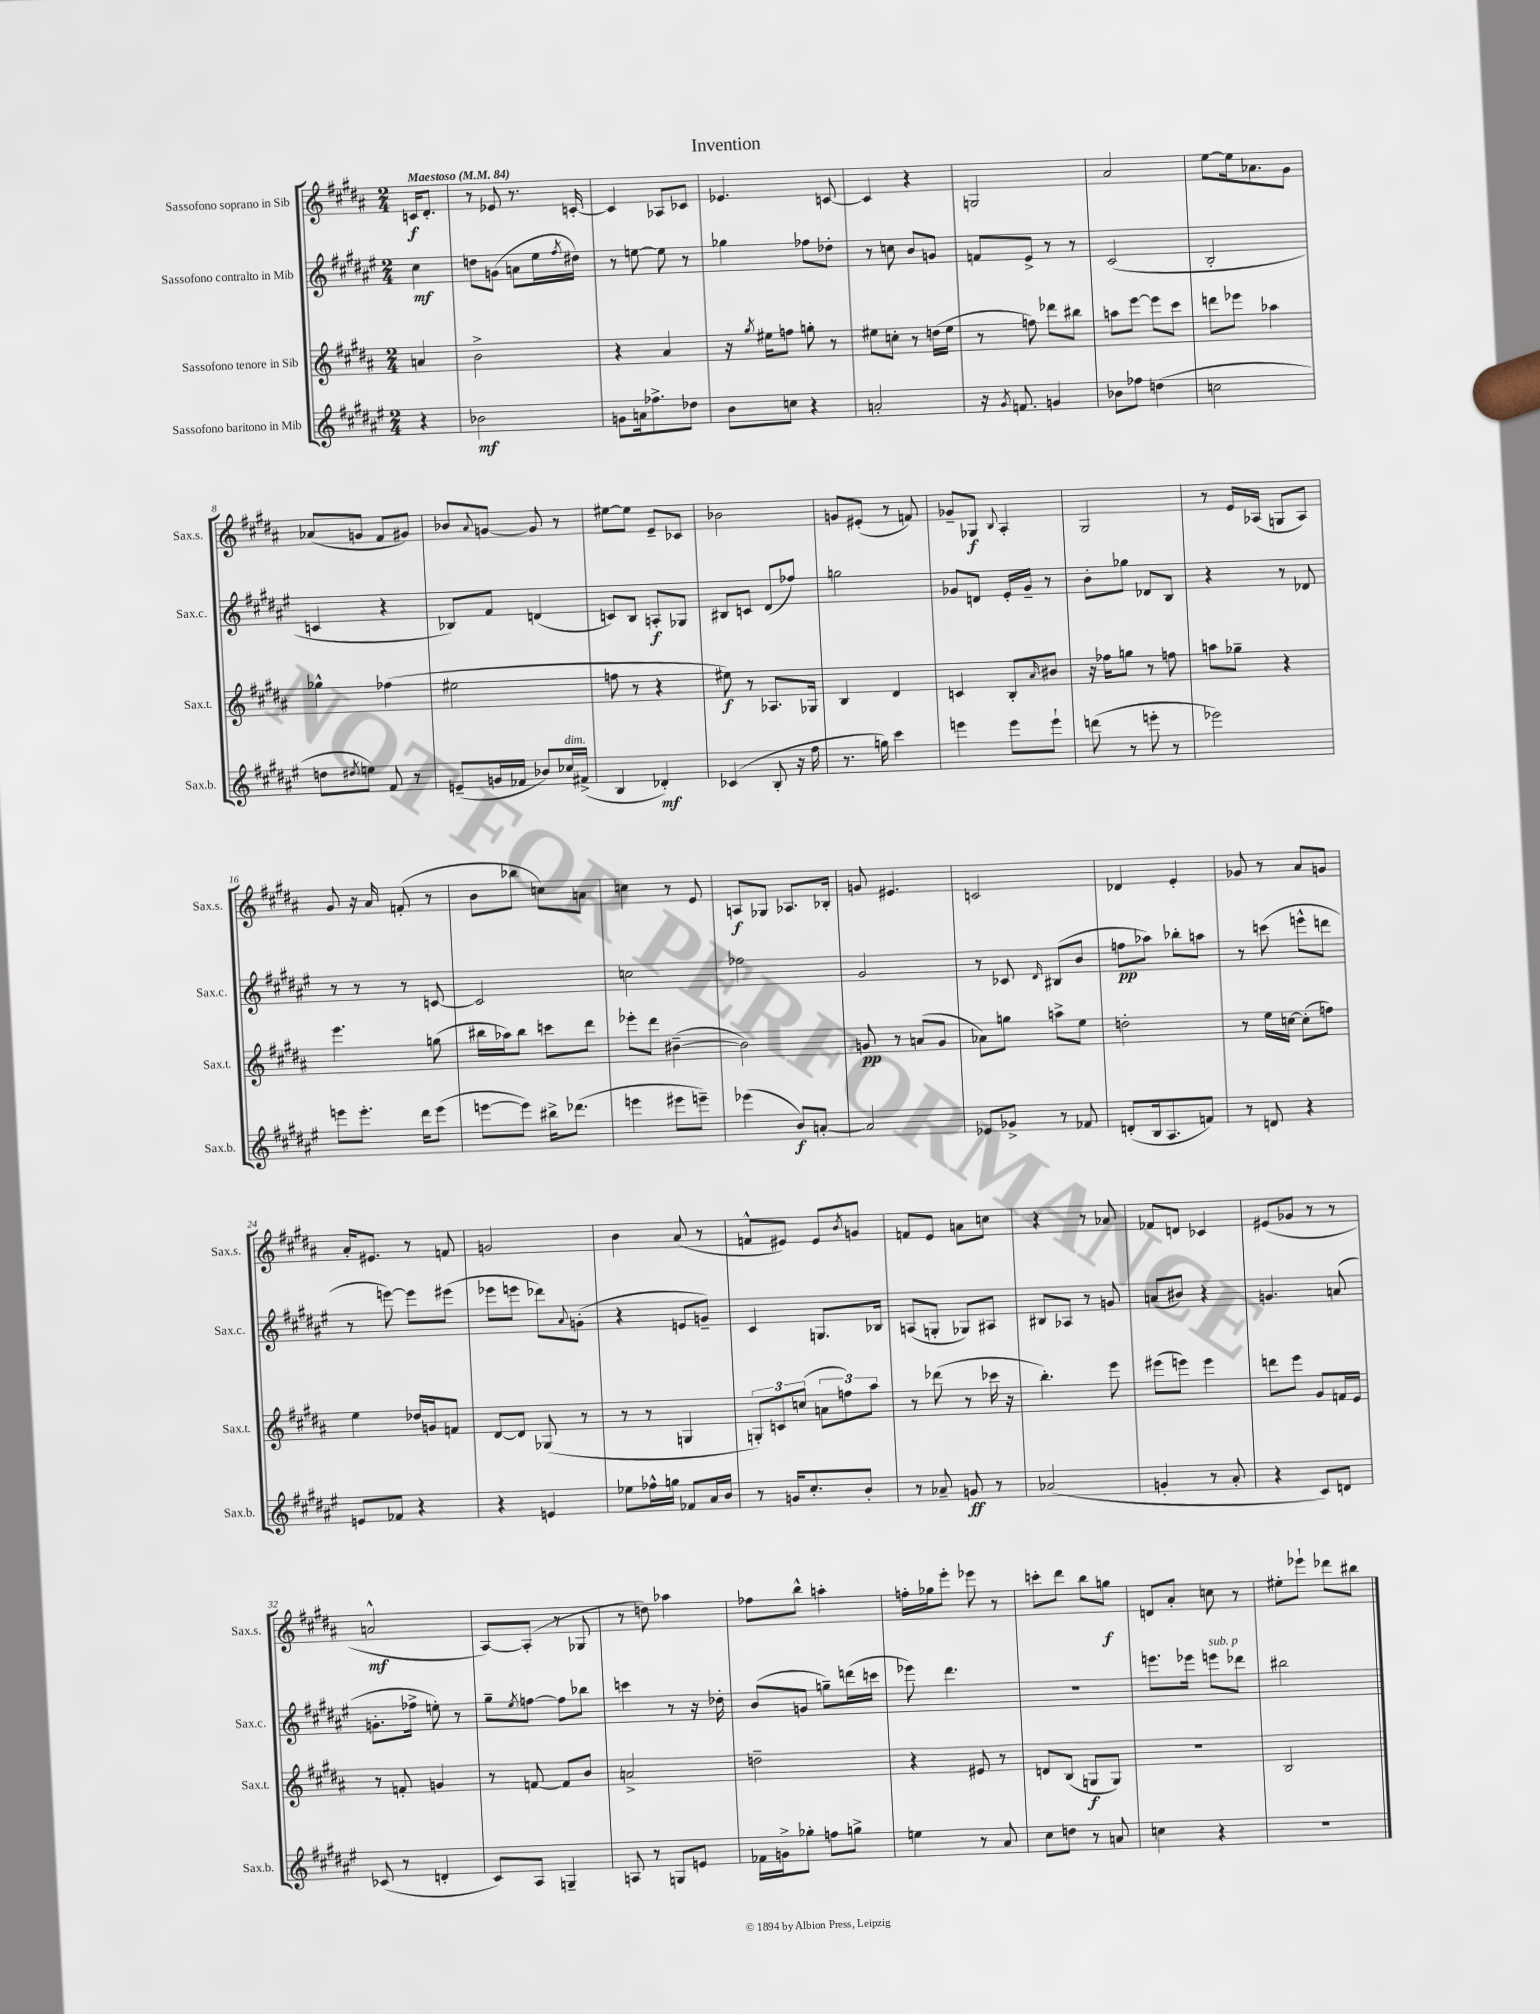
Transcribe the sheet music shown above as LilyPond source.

\header { title = "Invention" }
<<
\new StaffGroup <<
\new Staff = "s0" \with { instrumentName = "Sassofono soprano in Sib" shortInstrumentName = "Sax.s." } {
    \clef treble \key b \major \numericTimeSignature \time 2/4 \partial 4 \tempo "Maestoso" 4 = 84
    c'16\f dis'8.-. |
    r8 ees'8 r8. c'16~-. |
    c'4 aes8 ces'8 |
    ees'4. c'8~ |
    c'4 r4 |
    g2 |
    ais'2 |
    e''8~ e''16 aes'8. gis'8 |
    aes'8( g'8 fis'8 gis'8) |
    bes'8 \appoggiatura { ais'8 } g'8~ g'8 r8 |
    eis''8~ eis''8 e'8-- ces'8 |
    bes'2 |
    g'8 eis'8-.( r8 f'8) |
    ges'8-- ges8\f \appoggiatura { b8 } ais4-. |
    gis2 |
    r8 e'16 aes16( g8 aes8) |
    gis'8 r16 ais'16 f'8-.( r8 |
    b'8 bes''8 c''8) a'8 |
    c''4 r8 e'8 |
    a8\f ges8 aes8. bes16-. |
    g'8 eis'4. |
    c'2 |
    des'4 e'4-. |
    ges'8 r8 ais'8 g'8 |
    ais'16-. eis'8. r8 f'8 |
    g'2 |
    b'4 ais'8( r8 |
    f'8-^ eis'8) eis'8 \acciaccatura { b'8 } g'8 |
    f'8 e'8 a'8 c''8 |
    r4 r8 aes'8 |
    fes'8 d'8 ces'4 |
    eis'8( ges'8 r8 r8 |
    a'2-^\mf |
    ais8~) ais8-.( r8 ges8 |
    r8 d''8) aes''4 |
    fes''8 b''8-^ a''4-. |
    f''16-. ges''16 e'''8-. ees'''8 r8 |
    c'''8-. dis'''8 b''8 g''8\f |
    d'8 ais'8-. c''8 r8 |
    eis''8-. ees'''8-! des'''8 bis''8 \bar "|." |
}
\new Staff = "s1" \with { instrumentName = "Sassofono contralto in Mib" shortInstrumentName = "Sax.c." } {
    \clef treble \key fis \major \numericTimeSignature \time 2/4 \partial 4
    cis''4\mf |
    d''8 g'8( a'8 eis''16 \acciaccatura { fis''8 } dis''16) |
    r8 e''8~ e''8 r8 |
    ges''4 fes''8 des''8-. |
    r8 c''8 b'8 g'8 |
    f'8 eis'8-> r8 r8 |
    cis'2( |
    b2-. |
    c'4 r4 |
    bes8) fis'8 d'4( |
    c'8) b8 a8-.\f ges8 |
    bis8 c'8 dis'8( fes''8) |
    g''2 |
    ges'8 d'8 eis'16-. ges'16-- r8 |
    b'8-. ges''8 des'8 b8 |
    r4 r8 des'8 |
    r8 r8 r8 c'8~ |
    c'2 |
    c''2 |
    fes''2 |
    gis'2 |
    r8 ces'8 \grace { dis'16 } bis8( b'8 |
    f''8\pp aes''8) bes''8-. a''8 |
    r8 c'''8( e'''8-^ d'''8 |
    r8 e'''8~) e'''8 eis'''8( |
    ees'''8 e'''8 des'''8) \appoggiatura { ais'8 } g'8-.( |
    r4 e'8 g'8--) |
    cis'4 g8. bes16 |
    a8( g8-. ges8) ais8 |
    bis8 aes8 r8 g'8 |
    a'8( bis'8) r4 |
    g'4. a'8( |
    g'8.-. fes''16-> e''8-.) r8 |
    gis''8-- \acciaccatura { eis''8 } f''8~ f''8 bes''8 |
    c'''4 r8 r16 des''16-. |
    b'8( g'8 g''8--) d'''16( c'''16 |
    ees'''8) dis'''4. |
    r2 |
    e'''8. ees'''16 e'''8^\markup { \italic "sub. p" } des'''8 |
    bis''2 \bar "|." |
}
\new Staff = "s2" \with { instrumentName = "Sassofono tenore in Sib" shortInstrumentName = "Sax.t." } {
    \clef treble \key b \major \numericTimeSignature \time 2/4 \partial 4
    a'4 |
    b'2-> |
    r4 ais'4 |
    r16 \acciaccatura { gis''8 } eis''16 f''8 g''8-. r8 |
    eis''8 c''8-. r8 d''16( eis''16 |
    r8 f''8) des'''8 bis''8 |
    a''8 e'''8~ e'''8 cis'''8 |
    d'''8 ees'''8 aes''4 |
    ges''4-^ fes''4( |
    eis''2 |
    f''8 r8 r4 |
    eis''8\f) r8 aes8. ges16 |
    b4 dis'4 |
    c'4 b8-. \grace { ais'16 } bis'8 |
    r16 fes''16 g''8 r8 f''8 |
    a''8 ges''8-- r4 |
    e'''4. g''8( |
    bis''16 aes''16) bis''8 c'''8 dis'''8 |
    ees'''8-. dis'''8 bis'4~--( |
    bis'2) |
    g'8\pp r8 a'8( g'8 |
    aes'8) g''8 a''8-> e''8 |
    d''2-. |
    r8 e''16 c''16~ c''8-.( f''8) |
    e''4 des''16 g'16 f'8 |
    dis'8~ dis'8 ges8( r8 |
    r8 r8 g4 |
    \tuplet 3/2 { g8-.) c'8 c''8( } \tuplet 3/2 { a'8 f''8) ais''8 } |
    r8 des'''8( r8 ces'''16 r16 |
    b''4.-.) e'''8 |
    eis'''8( e'''8) e'''4 |
    d'''8 e'''8 gis'8 f'16 e'16 |
    r8 f'8-. g'4 |
    r8 f'8~ f'8 b'8 |
    a'2-> |
    d''2-- |
    r4 eis'8 r8 |
    d'8 b8( g8\f g8) |
    r2 |
    b2 \bar "|." |
}
\new Staff = "s3" \with { instrumentName = "Sassofono baritono in Mib" shortInstrumentName = "Sax.b." } {
    \clef treble \key fis \major \numericTimeSignature \time 2/4 \partial 4
    r4 |
    bes'2\mf |
    g'8 a'16 fes''8.-> des''8 |
    b'8 c''8 r4 |
    a'2-. |
    r16 \acciaccatura { gis'8 } f'8. g'4 |
    bes'8 fes''8 d''4( |
    c''2 |
    d''8 \acciaccatura { dis''8 } e''8) fis'8 r8 |
    e'8--( g'16 fes'16 bes'8) ces''16^\markup { \italic "dim." } fis'16->( |
    b4 des'4-.\mf) |
    ces'4( b8-. r16 fis''16 |
    r8. g''16) cis'''4 |
    e'''4 e'''8 e'''8-! |
    d'''8( r8 e'''8-. r8 |
    ees'''2) |
    e'''8 e'''8.-. dis'''16 e'''8( |
    e'''8~ e'''8) bis''16-> des'''8.( |
    e'''4 eis'''8 e'''8--) |
    ees'''4( b'8\f) a'8~-. |
    a'2 |
    ees'8 ges'8-> r8 fes'8 |
    d'8-.( b16 ais8. f'8) |
    r8 d'8 r4 |
    e'8 fes'8 r4 |
    r4 e'4 |
    ees''8 fes''16-^ g''16 fes'8 ais'16 b'16 |
    r8 g'16 cis''8.-. b'8-. |
    r8 aes'8-- g'8\ff r8 |
    aes'2( |
    g'4-. r8 ais'8-. |
    r4 cis'8) d'8 |
    ces'8( r8 d'4-. |
    cis'8) ais8 g4-- |
    a8 r8 g8 e'8 |
    fes'16 g'16-> ges''8-. f''8 g''8-> |
    e''4 r8 ais'8 |
    cis''8 d''8 r8 a'8 |
    c''4 r4 |
    r2 \bar "|." |
}
>>
>>
